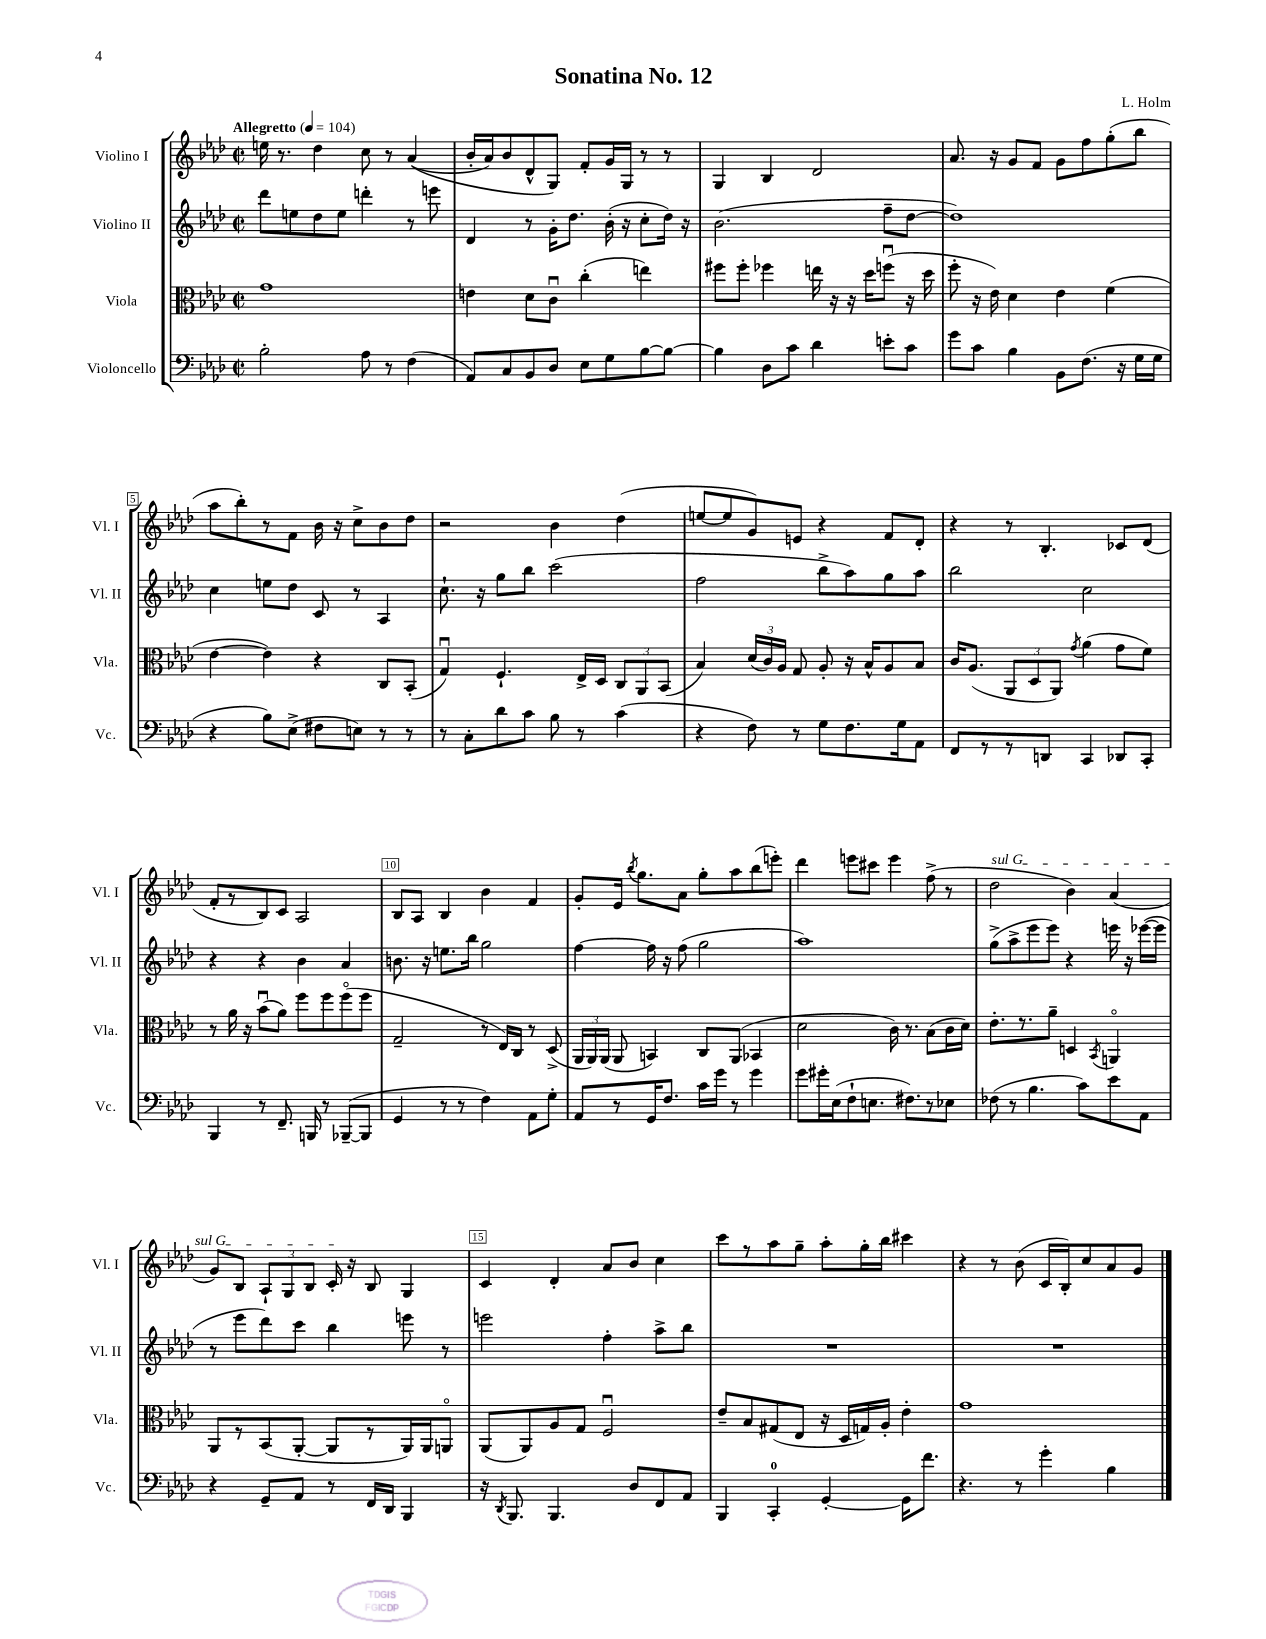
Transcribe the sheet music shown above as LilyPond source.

\header { title = "Sonatina No. 12" composer = "L. Holm" }
<<
\new StaffGroup <<
\new Staff = "s0" \with { instrumentName = "Violino I" shortInstrumentName = "Vl. I" } {
    \clef treble \key aes \major \defaultTimeSignature \time 2/2 \tempo "Allegretto" 4 = 104
    \autoBeamOff e''16 r8. des''4 c''8 r8 aes'4(\( |
    bes'16[-. aes'16) bes'8 des'8-^ g8]\) f'8[-. g'16 g16] r8 r8 |
    g4 bes4 des'2 |
    aes'8. r16 g'8[ f'8] g'8[ f''8 g''8-.( bes''8] |
    aes''8[ bes''8-.) r8 f'8] bes'16 r16 c''8[-> bes'8 des''8] |
    r2 bes'4 des''4( |
    e''8[~ e''8 g'8) e'8] r4 f'8[ des'8]-. |
    r4 r8 bes4.-. ces'8[ des'8]( |
    f'8[-. r8 bes8) c'8] aes2 |
    bes8[ aes8] bes4 bes'4 f'4 |
    g'8[-. ees'16] \acciaccatura { bes''8 } g''8.[ aes'8] g''8[-. aes''8 bes''8( e'''8]-.) |
    des'''4 e'''8[ cis'''8] e'''4 f''8->( r8 |
    \once \override TextSpanner.bound-details.left.text = \markup { \italic "sul G" } des''2\startTextSpan bes'4) aes'4( |
    g'8[) bes8] \tuplet 3/2 { aes8[-! g8 bes8] } c'16-.\stopTextSpan r16 bes8 g4 |
    c'4 des'4-. aes'8[ bes'8] c''4 |
    c'''8[ r8 aes''8 g''8]-- aes''8[-. g''16-. bes''16] cis'''4 |
    r4 r8 bes'8( c'16[ bes16-.) c''8 aes'8 g'8] \bar "|." |
}
\new Staff = "s1" \with { instrumentName = "Violino II" shortInstrumentName = "Vl. II" } {
    \clef treble \key aes \major \defaultTimeSignature \time 2/2
    \autoBeamOff des'''8[ e''8 des''8 e''8] d'''4-. r8 e'''8 |
    des'4 r8 g'16[-. des''8.] bes'16-.( r16 c''8[-. des''16]) r16 |
    bes'2.( f''8[-- des''8]~ |
    des''1) |
    c''4 e''8[ des''8] c'8 r8 aes4 |
    c''8.-! r16 g''8[ bes''8] c'''2( |
    f''2 bes''8[-> aes''8) g''8 aes''8] |
    bes''2 c''2 |
    r4 r4 bes'4 aes'4 |
    b'8. r16 e''8.[ bes''16] g''2 |
    f''4~ f''16 r16 f''8( g''2 |
    aes''1) |
    g''8[->( aes''8-> ees'''8 ees'''8]) r4 e'''16 r16 ees'''16[~( ees'''16] |
    r8 ees'''8[ des'''8) c'''8] bes''4 e'''8 r8 |
    e'''2 f''4-. aes''8[-> bes''8] |
    R1 |
    R1 \bar "|." |
}
\new Staff = "s2" \with { instrumentName = "Viola" shortInstrumentName = "Vla." } {
    \clef alto \key aes \major \defaultTimeSignature \time 2/2
    \autoBeamOff g'1 |
    e'4 des'8[ c'8]\downbow c''4-.( e''4) |
    fis''8[ fis''8]-. fes''4 e''16 r16 r16 des''16[ f''8]\downbow( r16 des''16 |
    f''8-. r16 ees'16) des'4 ees'4 f'4( |
    ees'4~ ees'4) r4 c8[ bes,8]-.( |
    g4\downbow) f4.-! ees16[-> des16] \tuplet 3/2 { c8[ aes,8 bes,8]( } |
    bes4) \tuplet 3/2 { des'16[( c'16) aes16] } g8 aes8-. r16 bes16[-^ aes8 bes8] |
    c'16[ aes8.]( \tuplet 3/2 { aes,8[ des8 aes,8]) } \acciaccatura { g'8 } aes'4( g'8[ f'8]) |
    r8 aes'16 r16 bes'8[\downbow( aes'8]) f''8[ f''8 f''8\flageolet( f''8] |
    g2-- r8 ees16[) c16] r8 des8->( |
    \tuplet 3/2 { aes,16[ aes,16) aes,16]( } aes,8 b,4) c8[ aes,8]( bes,4 |
    des'2 c'16) r8. bes8[( c'16 des'16]) |
    ees'8.[-. r8. aes'8]-- d4 \acciaccatura { bes,8 } a,4\flageolet |
    aes,8[ r8 bes,8( aes,8]~-. aes,8[ r8 aes,16) aes,16 a,8]\flageolet |
    aes,8[( aes,8) aes8 g8] f2\downbow |
    ees'8[-- bes8 gis8( ees8] r16 des16[ g16) aes16]-. ees'4-. |
    g'1 \bar "|." |
}
\new Staff = "s3" \with { instrumentName = "Violoncello" shortInstrumentName = "Vc." } {
    \clef bass \key aes \major \defaultTimeSignature \time 2/2
    \autoBeamOff bes2-. aes8 r8 f4( |
    aes,8[) c8 bes,8 des8] ees8[ g8 bes8~ bes8]~ |
    bes4 des8[ c'8] des'4 e'8[-. c'8] |
    g'8[ c'8] bes4 bes,8[ f8.]( r16 g16[ g16] |
    r4 bes8[) ees8]->( fis8[ e8]) r8 r8 |
    r8 c8[-. des'8 c'8] bes8 r8 c'4( |
    r4 f8) r8 g8[ f8. g16 aes,8] |
    f,8[ r8 r8 d,8] c,4 des,8[ c,8]-. |
    bes,,4 r8 f,8.-- b,,16 r8 bes,,8[~--( bes,,8] |
    g,4 r8 r8 f4) aes,8[ g8]-. |
    aes,8[ r8 g,16 f8.] c'16[ g'16] r8 g'4 |
    g'8[ gis'16-. ees16( f8-! e8.] fis8.[) r8 ees8] |
    fes8( r8 bes4. c'8[) ees'8 aes,8] |
    r4 g,8[-- aes,8] r8 f,16[ des,16] bes,,4 |
    r16 \acciaccatura { des,8 } bes,,8. bes,,4. des8[ f,8 aes,8] |
    bes,,4 c,4-0-. g,4~-. g,16[ f'8.] |
    r4. r8 g'4-. bes4 \bar "|." |
}
>>
>>
\layout { \context { \Score \override BarNumber.break-visibility = ##(#f #t #t) barNumberVisibility = #(every-nth-bar-number-visible 5) \override BarNumber.stencil = #(make-stencil-boxer 0.1 0.3 ly:text-interface::print) } }
